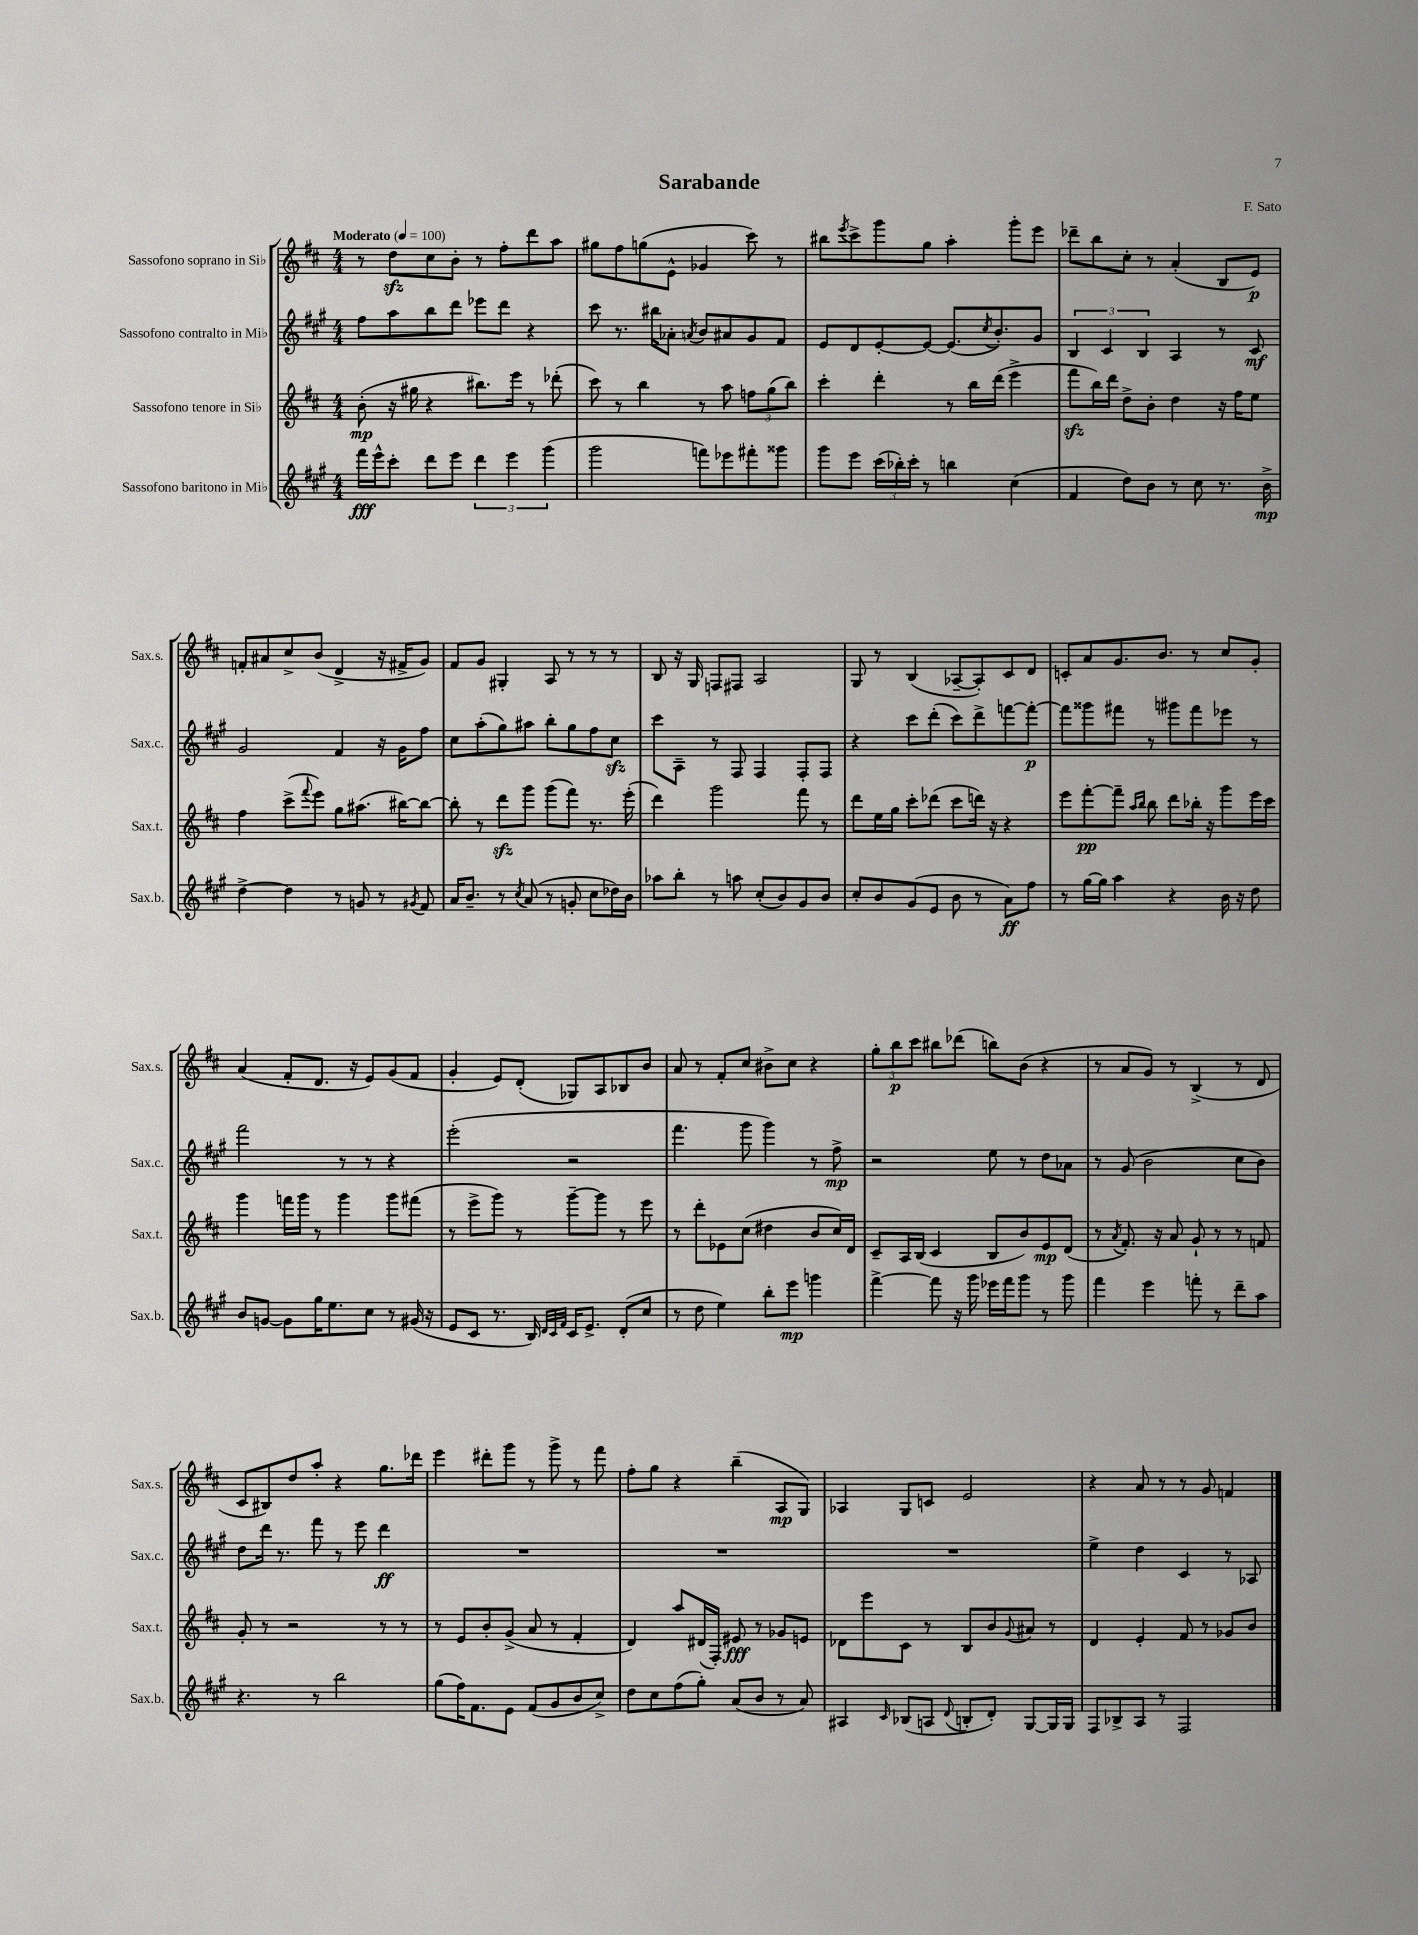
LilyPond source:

\header { title = "Sarabande" composer = "F. Sato" }
<<
\new StaffGroup <<
\new Staff = "s0" \with { instrumentName = "Sassofono soprano in Sib" shortInstrumentName = "Sax.s." } {
    \clef treble \key d \major \numericTimeSignature \time 4/4 \tempo "Moderato" 4 = 100
    r8 d''8\sfz cis''8 b'8-. r8 fis''8-. d'''8 a''8 |
    gis''8 fis''8 g''8( e'8-^ ges'4 cis'''8) r8 |
    bis''8 \acciaccatura { e'''8 } cis'''8-> g'''8 g''8 a''4-. g'''8-. e'''8 |
    des'''8-- b''8 cis''8-. r8 a'4-.( b8 e'8\p) |
    f'8-. ais'8 cis''8-> b'8( d'4-> r16 fis'16-> g'8) |
    fis'8 g'8 gis4-. a8 r8 r8 r8 |
    b8 r16 g16 f8 fis8 a2 |
    g8 r8 b4( aes8~-- aes8-.) cis'8 d'8 |
    c'8-. a'8 g'8. b'8. r8 cis''8 g'8-. |
    a'4( fis'8-. d'8. r16 e'8) g'8( fis'8 |
    g'4-. e'8) d'8-.( ges8) a8 bes8 b'8 |
    a'8 r8 fis'8-. cis''8 bis'8-> cis''8 r4 |
    \tuplet 3/2 { g''8-. b''8\p cis'''8 } bis''8 des'''8( b''8) b'8( r4 |
    r8 a'8 g'8) r8 b4->( r8 d'8 |
    cis'8 bis8) d''8 a''8-. r4 g''8. des'''16 |
    e'''4 dis'''8-. g'''8 r8 g'''8-> r8 fis'''8 |
    fis''8-. g''8 r4 b''4--( a8\mp g8) |
    aes4 g8 c'8 e'2 |
    r4 a'8 r8 r8 g'8 f'4 \bar "|." |
}
\new Staff = "s1" \with { instrumentName = "Sassofono contralto in Mib" shortInstrumentName = "Sax.c." } {
    \clef treble \key a \major \numericTimeSignature \time 4/4
    fis''8 a''8 b''8 d'''8 ees'''8 d'''8 r4 |
    cis'''8 r8. bis''16 aes'8-. \acciaccatura { a'8 } b'8 ais'8 gis'8 fis'8 |
    e'8 d'8 e'8~-. e'8~ e'8.( \acciaccatura { cis''8 } b'8.-.) gis'8 |
    \tuplet 3/2 { b4 cis'4 b4 } a4 r8 cis'8\mf |
    gis'2 fis'4 r16 gis'16 fis''8 |
    cis''8 a''8-.( gis''8) ais''8 b''8-. gis''8 fis''8 cis''8\sfz |
    cis'''8 a8-- r8 fis8 fis4 fis8-. fis8 |
    r4 cis'''8 d'''8-.( cis'''8) d'''8-> f'''8~ f'''8~-.\p |
    f'''8 gisis'''8 fis'''8 r8 gis'''8 fis'''8 ees'''8 r8 |
    fis'''2 r8 r8 r4 |
    e'''2-.( r2 |
    fis'''4. gis'''8 gis'''4) r8 fis''8->\mp |
    r2 e''8 r8 d''8 aes'8 |
    r8 gis'8( b'2 cis''8 b'8) |
    d''8 d'''16 r8. fis'''8 r8 e'''8 d'''4\ff |
    R1 |
    R1 |
    R1 |
    e''4-> d''4 cis'4 r8 aes8 \bar "|." |
}
\new Staff = "s2" \with { instrumentName = "Sassofono tenore in Sib" shortInstrumentName = "Sax.t." } {
    \clef treble \key d \major \numericTimeSignature \time 4/4
    b'8-.\mp( r16 gis''16 r4 bis''8.) e'''16 r8 des'''8-.( |
    cis'''8) r8 b''4 r8 a''8 \tuplet 3/2 { f''8 g''8( b''8) } |
    cis'''4-. d'''4-. r8 b''16 d'''16( e'''4-> |
    fis'''8\sfz b''16) d'''16 d''8-> b'8-. d''4 r16 fis''16 e''8 |
    fis''4 cis'''8->( \appoggiatura { fis'''8 } e'''8) g''8 ais''8.( bis''16~) bis''8~ |
    bis''8-. r8 d'''8\sfz g'''8 g'''8( fis'''8) r8. e'''16-.( |
    d'''4) g'''2 fis'''8 r8 |
    d'''8 e''16 g''16 cis'''8-. des'''8( cis'''8 d'''16) r16 r4 |
    e'''8 fis'''8~-.\pp fis'''8-- \grace { a''16 b''16 } b''8 d'''8 bes''16-. r16 g'''8 e'''16 cis'''16 |
    g'''4 f'''16 g'''16 r8 g'''4 g'''8 fis'''8( |
    r8 e'''8-> g'''8) r8 g'''8~-- g'''8 r8 e'''8 |
    r8 d'''8-. ees'8 cis''8( dis''4 b'8 cis''16) d'16 |
    cis'8-- a16 b16( cis'4 b8 b'8) e'8\mp d'8( |
    r8 \acciaccatura { a'8 } fis'8.-.) r16 a'8 g'8-! r8 r8 f'8 |
    g'8-. r8 r2 r8 r8 |
    r8 e'8 b'8-. g'8->( a'8 r8 fis'4-. |
    d'4) a''8 dis'16( fis16-.) eis'8\fff r8 ges'8 e'8 |
    des'8 e'''8 cis'8 r8 b8 b'8 \appoggiatura { g'8 } ais'8 r8 |
    d'4 e'4-. fis'8 r8 ges'8 b'8 \bar "|." |
}
\new Staff = "s3" \with { instrumentName = "Sassofono baritono in Mib" shortInstrumentName = "Sax.b." } {
    \clef treble \key a \major \numericTimeSignature \time 4/4
    fis'''16\fff e'''16-^ cis'''8-. d'''8 e'''8 \tuplet 3/2 { d'''4 e'''4 gis'''4( } |
    gis'''2 f'''8) ees'''8 fis'''8-. gisis'''8 |
    gis'''8 e'''8 \tuplet 3/2 { cis'''16( bes''16-.) cis'''16-. } r8 b''4 cis''4( |
    fis'4 d''8) b'8 r8 cis''8 r8. b'16->\mp |
    d''4~-> d''4 r8 g'8 r8 \acciaccatura { gis'8 } fis'8 |
    a'16 b'8.-- r8 \acciaccatura { cis''8 } a'8( r8 g'8-. cis''8 des''16) b'16 |
    aes''8 b''8-. r8 a''8 cis''8-.( b'8) gis'8 b'8 |
    cis''8-. b'8 gis'8( e'8 b'8 r8 a'8\ff) fis''8 |
    r8 gis''16~ gis''16 a''4 r4 b'16 r16 d''8 |
    b'8 g'8~ g'8 gis''16 e''8. cis''8 r8 gis'16( r16 |
    e'8 cis'8 r8. b16) \grace { d'32 cis'32 fis'32 } cis'16 e'8.-> d'8-.( cis''8 |
    r8 d''8 e''4) b''8-. e'''8\mp g'''4 |
    fis'''4~-> fis'''8 r16 gis'''16 ees'''16 fis'''16 gis'''8 r8 gis'''8 |
    fis'''4 e'''4 f'''8-. r8 d'''8-- a''8 |
    r4. r8 b''2 |
    gis''8( fis''16) fis'8. e'8 fis'8( gis'8 b'8 cis''8->) |
    d''8 cis''8 fis''8( gis''8-.) a'8( b'8 r8 a'8) |
    ais4 \grace { cis'16 } bes8( a8 \appoggiatura { d'8 } b8-. d'8-.) gis8~ gis16 gis16 |
    fis8 bes8-> a8 r8 fis2 \bar "|." |
}
>>
>>
\layout { \context { \Score \remove "Bar_number_engraver" } }
